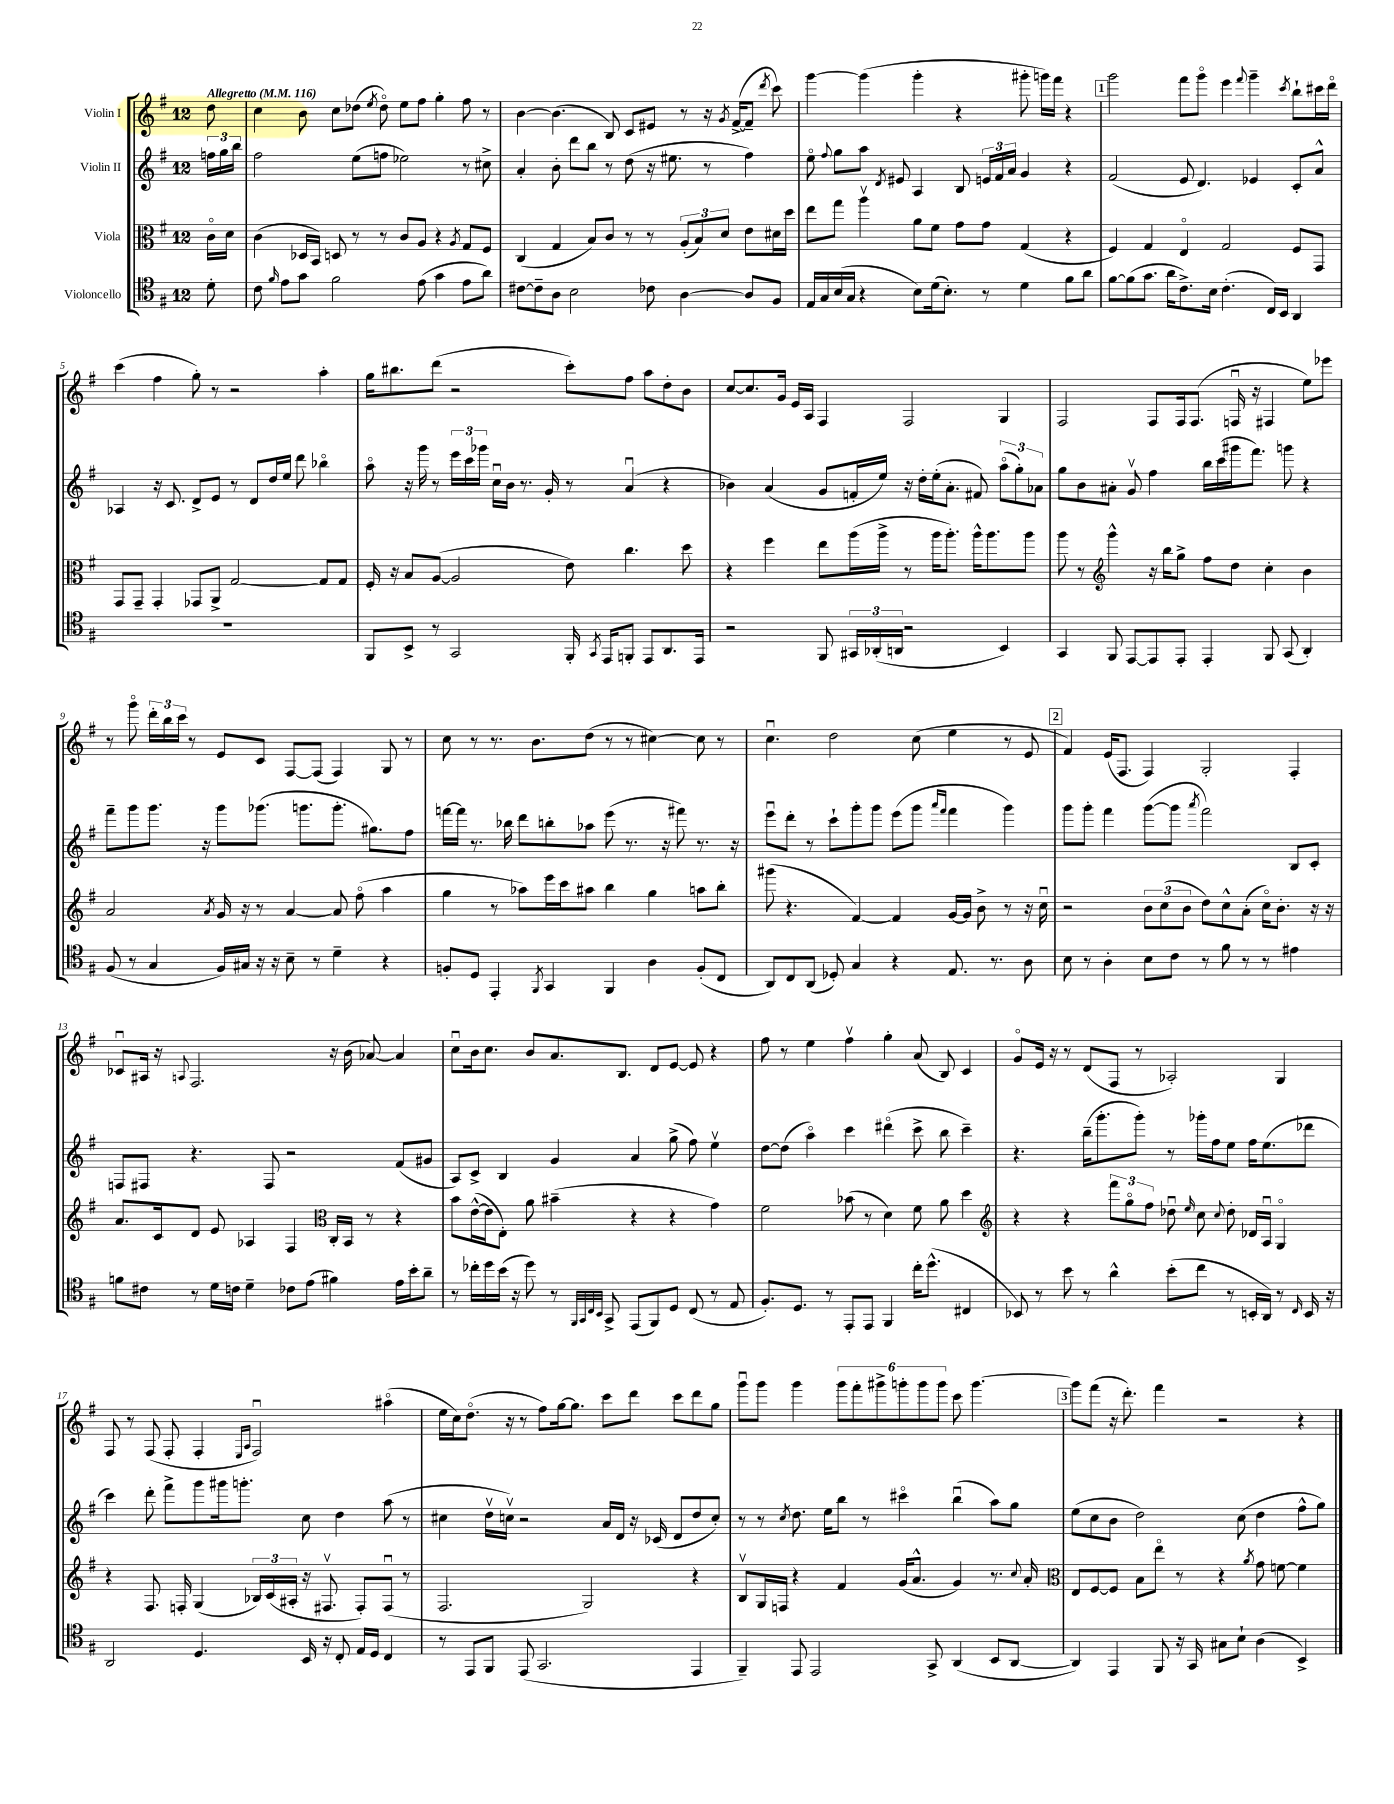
<<
\new StaffGroup <<
\new Staff = "s0" \with { instrumentName = "Violin I" } {
    \clef treble \key g \major \once \override Staff.TimeSignature.style = #'single-digit \time 12/8 \partial 8 \tempo "Allegretto" 4 = 116
    \autoBeamOff d''8 |
    c''4 b'8 c''8[ des''8]( \acciaccatura { e''8 } des''8\flageolet) e''8[ fis''8] g''4-. fis''8 r8 |
    b'4~ b'4.( b8) c'8[ eis'8] r8 r16 \acciaccatura { g'8 } fis'16[~->( fis'8]-- \acciaccatura { d'''8 } c'''8) |
    g'''4~ g'''4( g'''4-. r4 gis'''8-. g'''16[) fis'''16] r4 |
    \mark \markup { \box "1" } g'''2 fis'''8[ g'''8]\flageolet e'''4 \appoggiatura { fis'''8 } g'''4-- \acciaccatura { c'''8 } b''8[-! cis'''16 d'''16]\flageolet |
    c'''4( fis''4 g''8-.) r8 r2 a''4-. |
    g''16[ bis''8. d'''8]( r2 c'''8[-.) fis''8] a''8[ d''8-. b'8] |
    c''8[~ c''8. g'16] e'16[ a16] fis4 fis2 g4 |
    fis2 fis8[ fis16 fis8.]( f16\downbow r16 fis4 e''8[) ees'''8] |
    r8 g'''8\flageolet \tuplet 3/2 { d'''16[-. b''16 c'''16] } r8 e'8[ c'8] fis8[~ fis8]( fis4) g8 r8 |
    c''8 r8 r8. b'8.[ d''8]( r8 r8 cis''4~) cis''8 r8 |
    c''4.\downbow d''2 c''8( e''4 r8 e'8 |
    \mark \markup { \box "2" } fis'4) e'16[( fis8.] fis4) g2-. fis4-. |
    ces'8[\downbow ais16] r16 \appoggiatura { a8 } fis2. r16 b'16( aes'8~) aes'4 |
    c''8[\downbow b'16 c''8.] b'8[ a'8. b8.] d'8[ e'8]~ e'8 r4 |
    fis''8 r8 e''4 fis''4\upbow g''4-. a'8( b8) c'4 |
    g'8[\flageolet e'16] r16 r8 d'8[( fis8] r8 aes2-.) g4 |
    fis8 r8 fis8( fis8-. fis4-. \grace { e16[ a16] } fis2\downbow) ais''4\flageolet( |
    e''16[ c''16) d''8.]\flageolet( r16 r8 fis''8[) g''16~ g''8.] c'''8[ d'''8] c'''8[ d'''8 g''8] |
    g'''8[\downbow g'''8] g'''4 \tuplet 6/4 { g'''8[ fis'''8-. gis'''8-> g'''8-. g'''8 g'''8] } c'''8 g'''4.~ |
    \mark \markup { \box "3" } g'''8[ fis'''8]( r16 d'''8.-.) fis'''4 r2 r4 \bar "|." |
}
\new Staff = "s1" \with { instrumentName = "Violin II" } {
    \clef treble \key g \major \once \override Staff.TimeSignature.style = #'single-digit \time 12/8 \partial 8
    \autoBeamOff \tuplet 3/2 { f''16[ g''16 b''16] } |
    fis''2 e''8[( f''8] ees''2) r8 cis''8-> |
    a'4-. b'8-. d'''8[ b''8] r8 d''8( r16 eis''8. r8 fis''4) |
    e''8\flageolet \appoggiatura { fis''8 } g''8[ a''8] \acciaccatura { d'8 } eis'8 a4 b8 \tuplet 3/2 { e'16[ fis'16 a'16] } g'4 r4 |
    \mark \markup { \box "1" } fis'2( e'8 d'4.) ees'4 c'8[-. a'8]-^ |
    aes4 r16 c'8. d'8[-> e'8] r8 d'8[ d''16 e''16] d'''8 bes''4\flageolet |
    a''8\flageolet r16 g'''16 r8 \tuplet 3/2 { e'''16[ c'''16 ges'''16] } c''16[\downbow b'16] r8. g'16-. r8 a'4\downbow( r4 |
    bes'4) a'4( g'8[ f'16-. e''16]) r16 d''16[-. e''16-.( a'8.]-. fis'8) \tuplet 3/2 { a''8[\flageolet( g''8-.) aes'8] } |
    g''8[ b'8 ais'8]-. g'8\upbow fis''4 b''16[ c'''16( gis'''16 fis'''8.]) g'''8 r4 |
    fis'''8[-- g'''8 g'''8.] r16 g'''8[ ges'''8.]( g'''8.[ g'''8.]-. gis''8.[) fis''8] |
    f'''16[~ f'''16] r8. bes''16 d'''8[ b''8-. aes''8] e'''8( r8. r16 fis'''8) r8. r16 |
    e'''8[\downbow d'''8]-. r8 c'''8[-! g'''8-. g'''8] e'''8[( g'''8] \grace { a'''16[ fis'''16] } fis'''4 g'''4) |
    \mark \markup { \box "2" } g'''8[ g'''8]-. fis'''4 g'''8[~( g'''8] \acciaccatura { a'''8 } fis'''2) b8[ c'8]-. |
    f8[ fis8] r4. fis8 r2 fis'8[( gis'8] |
    a8[) c'8]-> b4 g'4 a'4 g''8->( fis''8) e''4\upbow |
    d''8[~ d''8]( a''4\flageolet) c'''4 dis'''4\flageolet( c'''8-> b''8 c'''4--) |
    r4. b''16[--( g'''8.-. g'''8]-.) r8 ges'''16[-. fis''16 e''8] fis''16[ e''8.( des'''8] |
    c'''4) d'''8-. fis'''8[-> g'''8 gis'''16 g'''8.]-. c''8 d''4 a''8( r8 |
    cis''4 d''16[\upbow c''16]\upbow) r2 a'16[ d'16] r16 ces'16( d'8[ d''8 c''8]-.) |
    r8 r8 \acciaccatura { c''8 } d''8. e''16[ b''8] r8 cis'''4\flageolet b''4\downbow( a''8[) g''8] |
    \mark \markup { \box "3" } e''8[( c''8 b'8] d''2) c''8( d''4 fis''8[-^ g''8]) \bar "|." |
}
\new Staff = "s2" \with { instrumentName = "Viola" } {
    \clef alto \key g \major \once \override Staff.TimeSignature.style = #'single-digit \time 12/8 \partial 8
    \autoBeamOff c'16[\flageolet d'16] |
    c'4( des16[ b,16]) d8 r8 r8 c'8[ a8] r4 \acciaccatura { a8 } g8[ fis8] |
    c4( g4 b8[) c'8] r8 r8 \tuplet 3/2 { a8[-.( b8) d'8] } e'8[ dis'16 d''16] |
    e''8[ g''8] a''4\upbow a'8[ fis'8] g'8[ g'8] g4( r4 |
    \mark \markup { \box "1" } fis4) g4 e4\flageolet g2 fis8[ g,8] |
    g,8[ g,8]-- g,4-. ges,8[ a,8]-> g2~ g8[ g8] |
    fis16-. r16 b8[ a8]~( a2 e'8) c''4. d''8 |
    r4 fis''4 e''8[ a''16( a''16]-> r8 a''16[ a''8.]-.) a''16[-^ a''8. a''8] |
    a''8 r8 \clef treble g'''4-^ r16 b''16[ g''8]-> fis''8[ d''8] c''4-. b'4 |
    a'2 \acciaccatura { a'8 } g'16 r16 r8 a'4~ a'8 fis''8\flageolet( a''4 |
    g''4 r8 aes''8[) e'''16 c'''16 ais''8] b''4 g''4 a''8[ b''8]-. |
    gis'''8( r4. fis'4~) fis'4 g'16[~ g'16] b'8-> r8 r16 c''16\downbow |
    \mark \markup { \box "2" } r2 \tuplet 3/2 { b'8[ c''8( b'8] } d''8[) c''8-^ a'8]-.( c''16[\flageolet) b'8.]-. r16 r16 |
    a'8.[ c'16 d'8] e'8 aes4 fis4 \clef alto c16[-. b,16] r8 r4 |
    b'8[ e'16~-^( e'16 e8]-.) a'8 bis'4--( r4 r4 g'4) |
    fis'2 bes'8( r8 d'4) fis'8 a'8 d''4 |
    \clef treble r4 r4 \tuplet 3/2 { fis'''8[ g''8\flageolet fis''8] } des''8\downbow \grace { e''16 } c''8 \appoggiatura { c''8 } des''8-. des'16[ a16]\downbow g4\flageolet |
    r4 fis8. f16-. g4( \tuplet 3/2 { bes16[) c'16( ais16]-. } r16 fis8.\upbow fis8[-.) fis8]\downbow( r8 |
    fis2. g2) r4 |
    b8[\upbow g16 f16] r4 fis'4 g'16[( a'8.]-^ g'4) r8. \appoggiatura { c''8 } a'16-. |
    \mark \markup { \box "3" } \clef alto e8[ fis8~ fis8] b8[ e''8]\flageolet r8 r4 \acciaccatura { a'8 } g'8 f'8~ f'4 \bar "|." |
}
\new Staff = "s3" \with { instrumentName = "Violoncello" } {
    \clef tenor \key g \major \once \override Staff.TimeSignature.style = #'single-digit \time 12/8 \partial 8
    \autoBeamOff d'8-. |
    c'8 \grace { fis'16 } e'8[ g'8] fis'2 e'8( g'4 e'8[ a'8]) |
    cis'8[~ cis'8-- a8] b2 ces'8 a4~ a8[ fis8] |
    e16[ g16 b16( g16] r4 b8[) d'16( b8.]-.) r8 d'4 fis'8[ a'8] |
    \mark \markup { \box "1" } fis'8[~ fis'8( g'8.] a'16[ c'8.->) b16] c'4.-.( c16[) b,16] a,4 |
    R1. |
    fis,8[ b,8]-> r8 g,2 fis,16-. \acciaccatura { g,8 } e,16[ f,8]-. e,8[ a,8. e,16] |
    r2 fis,8 \tuplet 3/2 { gis,16[ aes,16-.( a,16] } r2 b,4) |
    g,4 fis,8 e,8[~ e,8 e,8]-. e,4-. fis,8 g,8( a,4-.) |
    fis8( r8 g4 fis16[) gis16] r16 r16 b8-- r8 d'4-- r4 |
    f8[-. d8] e,4-. \acciaccatura { fis,8 } g,4 fis,4 a4 f8[-.( c8] |
    a,8[) c8 a,8]( des8-.) g4 r4 e8. r8. a8 |
    \mark \markup { \box "2" } b8 r8 a4-. b8[ c'8] r8 fis'8 r8 r8 eis'4 |
    f'8[ cis'8] r8 d'16[ c'16] d'4-- ces'8[ e'8]( fis'4) e'16[ b'16-. a'8]-- |
    r8 ces''16[-. d''16 b'16]( r16 d''8) r8 \grace { fis,32[ g,32 c32 b,32] } g,8-> e,8[( fis,8) d8] c8( r8 e8 |
    fis8.[-.) d8.] r8 e,8[-. e,8] fis,4 c''16[-. d''8.]-^( cis4 |
    bes,8) r8 b'8 r8 a'4-^ b'8[-.( c''8] r8 b,16[-. a,16]) r8 \grace { c16 } b,16 r16 |
    a,2 d4. b,16 r16 c8-. e16[ d16] c4 |
    r8 e,8[ fis,8] e,8( g,2. e,4 |
    fis,4--) e,8 e,2 g,8-> a,4( b,8[ a,8]~ |
    \mark \markup { \box "3" } a,4) e,4 fis,8 r16 g,16 gis8[ b8]-! a4( b,4->) \bar "|." |
}
>>
>>
